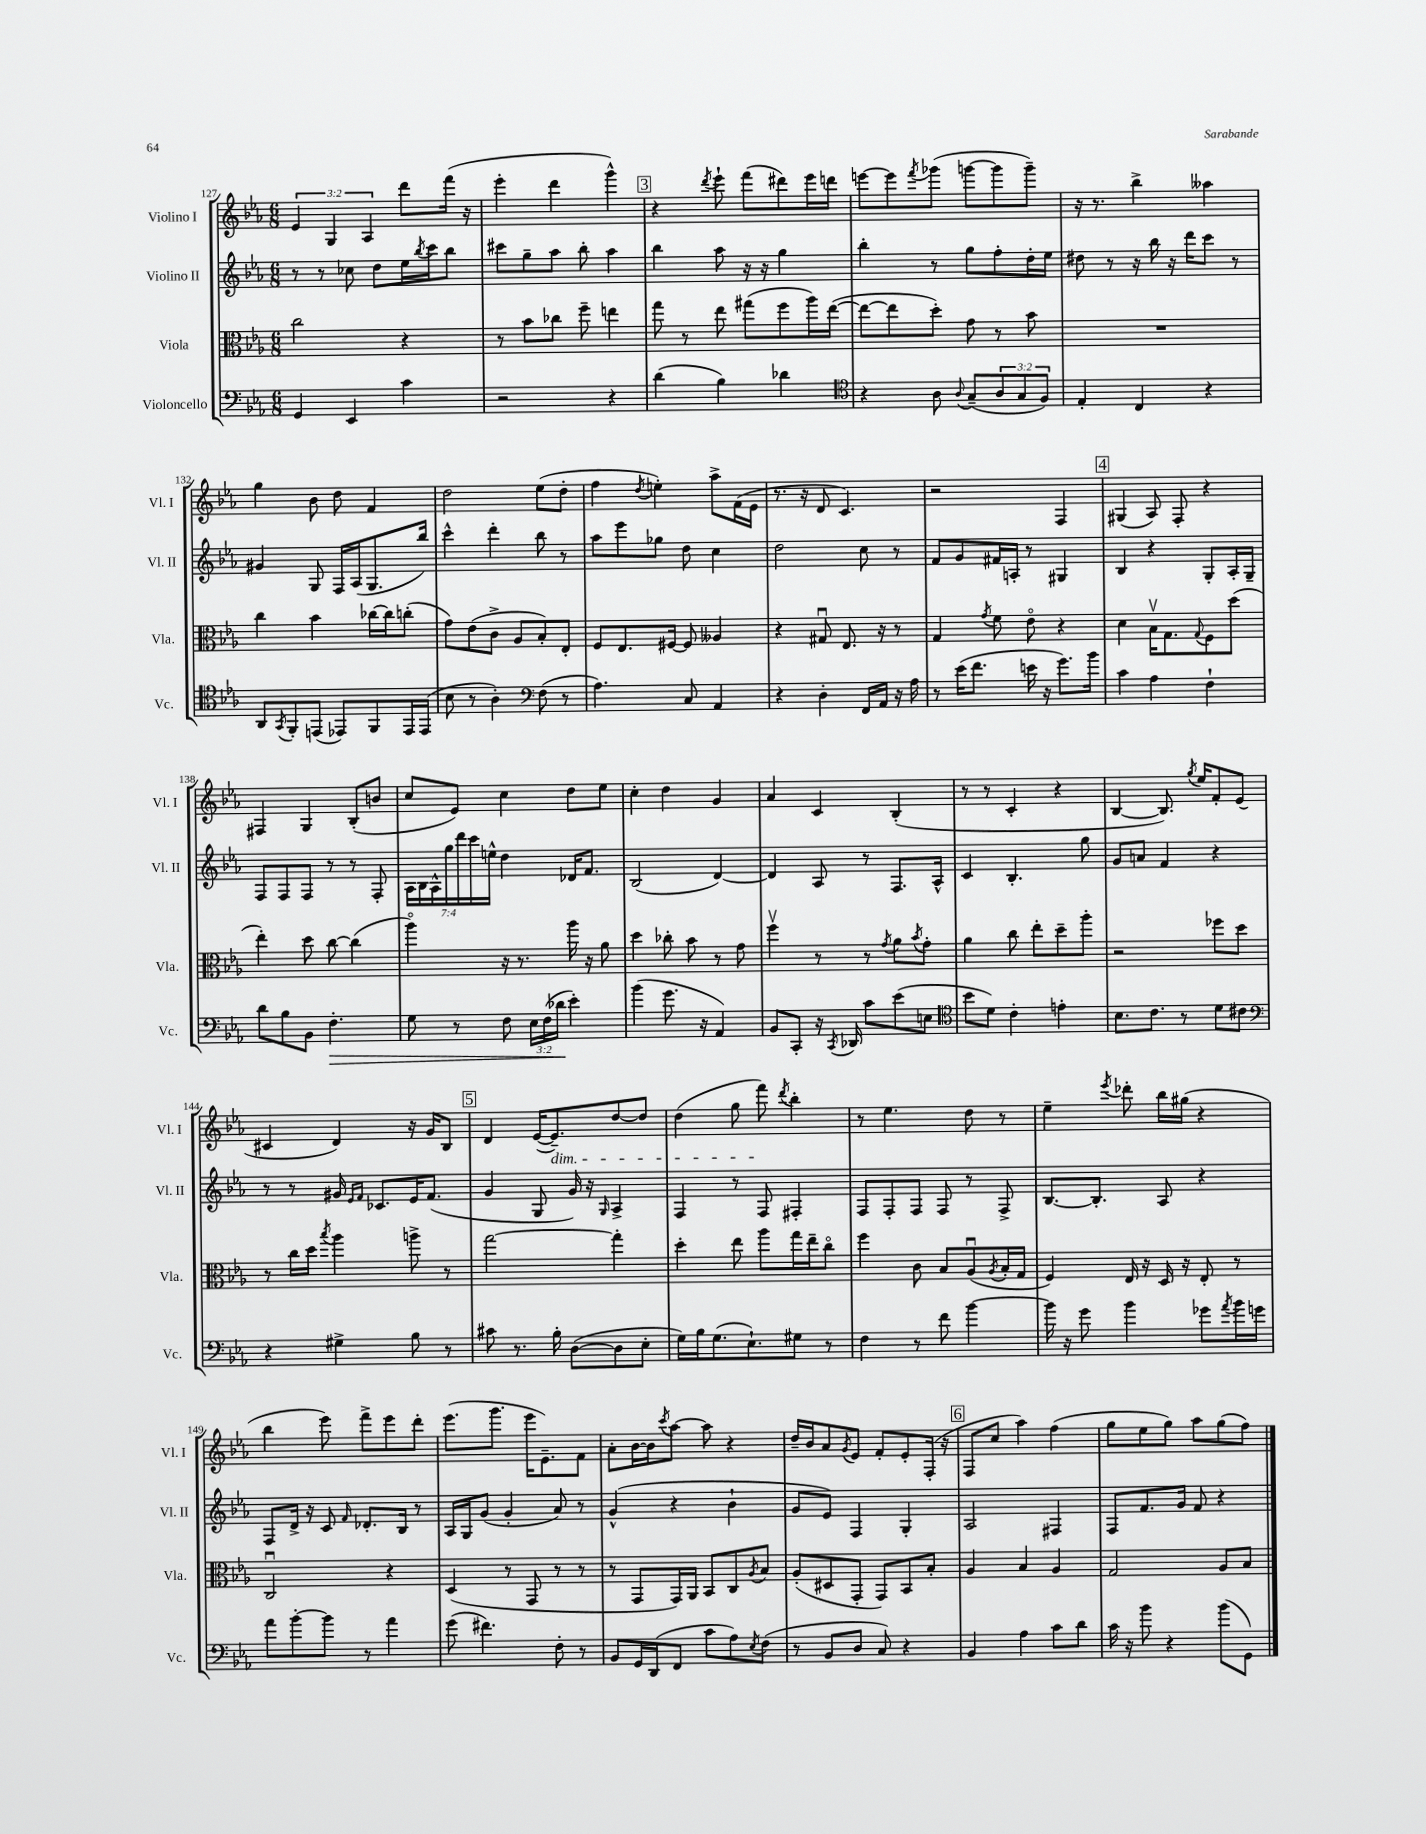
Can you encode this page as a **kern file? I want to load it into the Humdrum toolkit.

**kern	**kern	**kern	**kern
*staff4	*staff3	*staff2	*staff1
*clefF4	*clefC3	*clefG2	*clefG2
*k[b-e-a-]	*k[b-e-a-]	*k[b-e-a-]	*k[b-e-a-]
*M6/8	*M6/8	*M6/8	*M6/8
4GG/	2cc\	8r	6e-/
.	.	8r	.
.	.	.	6G/
4EE-/	.	8cc-\	.
.	.	.	6A-/
.	.	8dd\L	.
4c\	4r	16ee-\L	8ddd\L
.	.	8qbb-/	.
.	.	16ccc\J	.
.	.	8bb-\J	(16fff\Jk
.	.	.	16r
=	=	=	=
2r	8r	8ccc#\L	4eee-'\
.	8b-\L	8gg~\	.
.	8cc-\J	8aa-\J	4ddd\
.	8ff~\	8bb-'\	.
4r	4ee\	4aa-\	4ggg^^\)
=	=	=	=
(4d\	8gg\	4bb-\	4r
.	8r	.	.
.	.	.	8qddd/
4B-\)	8ee-\	8aa-\	8eee-`\
.	(8gg#\L	16r	(8fff\L
.	.	16r	.
4d-\	8ff\	4gg\	8ddd#\)
.	16aa-\L)	.	16eee-\L
.	([16ee-\JJ	.	16ddd\JJ
=	=	=	=
*clefC4	*	*	*
4r	8ee-\_L	4bb-'\	[8eee\L
.	8ee-\]	.	8eee\]
.	.	.	8qfff/
8A-\	8dd'\J)	8r	(8ggg-\J
8qqA-/	.	.	.
(8G~/L	8g\	8gg\L	[8ggg\L
12A-/	8r	8ff'\	8ggg\]
12G/	.	.	.
.	8b-\	16dd'\L	8ggg~\J)
12F/J)	.	.	.
.	.	16ee-\JJ	.
=	=	=	=
4E-'/	2.r	8dd#\	16r
.	.	.	8.r
.	.	8r	.
4C/	.	16r	4bb-^\
.	.	16bb-\	.
.	.	16r	.
.	.	16ddd\LK	.
4r	.	8ccc\J	4aa--\
.	.	8r	.
=	=	=	=
8AA-/L	4cc\	4g#/	4gg\
8qGG/	.	.	.
8FF'/	.	.	.
(8EE/J	4b-\	8G/	8b-\
8EE-/L)	.	16F/LL	8dd\
.	.	(16A-/J	.
8FF/	[16cc-\LL	8.G/	4f/
.	16cc-\]J	.	.
16EE-/L	(8cc'\J	.	.
(16EE-/JJ	.	16bb-/Jk)	.
=	=	=	=
8B-\	8g\L)	4ccc^^\	2dd\
8r	(8e-\	.	.
4A-'\)	8c^\J	4ddd'\	.
.	8A-/L	.	.
*clefF4	*	*	*
(8F\	8B-'/)	8bb-\	(8ee-\L
8r	8E-'/J	8r	8dd'\J
=	=	=	=
4.A-\)	8F/L	8aa-\L	4ff\
.	8.E-/	8eee-\	.
.	.	.	8qdd/
.	.	8gg-\J	4ee'\)
.	[16F#/Jk	.	.
8C/	8F#/]	8dd\	.
4AA-/	4A--/	4cc\	8aa-^\L
.	.	.	(16f\L
.	.	.	16e-\JJ
=	=	=	=
4r	4r	2dd\	8.r
.	.	.	16r
4D'\	8G#u/	.	8d/
.	8.E-/	.	4.c/)
16FF/LL	.	8cc\	.
16AA-/JJ	16r	.	.
16r	8r	8r	.
16A-\	.	.	.
=	=	=	=
8r	4G/	8f/L	2r
(16e-\LK	.	8g/	.
8.f\J	.	.	.
.	8qg/	.	.
.	8f\	16f#/L	.
.	.	16A'/JJ	.
16e\	8e-o\	8r	.
16r	.	.	.
8.g\L)	4r	4G#/	4F/
16b-\Jk	.	.	.
=	=	=	=
4c\	4d\	4B-/	(4G#/
4A-\	16B-v\LK	4r	8A-/)
.	8.G\	.	.
.	.	.	8F'/
.	8qqG/	.	.
4F`\	8F\	8G'/L	4r
.	(8dd\J	16A-'/L	.
.	.	16G~/JJ	.
=	=	=	=
8d\L	4ee-'\)	8F/L	4F#/
8B-\	.	8F/	.
8BB-\J	8dd\	8F/J	4G/
4.F'\	[8cc\	8r	.
.	(4cc\]	8r	(8B-'/L
.	.	8F'/	8b/J
=	=	=	=
8G\	4aa-o\)	28A-\LL	8cc/L
.	.	28B-\	.
.	.	28A-^^\	.
.	.	28gg\	.
8r	.	.	8e-/J)
.	.	28ddd\	.
.	.	28ccc\	.
.	.	28ee^^\JJ	.
8F\	16r	4dd\	4cc\
.	8.r	.	.
24E-\LL	.	.	.
(24F\	.	.	.
24d-\JJ	.	.	.
4e-'\)	16aa-\	16d-/LK	8dd\L
.	16r	8.f/J	.
.	8a-\	.	8ee-\J
=	=	=	=
(4b-\	4dd\	(2B-/	4cc'\
8.g\	8cc-'\	.	4dd\
.	8b-\	.	.
16r	.	.	.
4AA-/)	8r	[4d/)	4g/
.	8g\	.	.
=	=	=	=
8BB-/L	4ffv\	4d/]	4a-/
8CC'/J	.	.	.
16r	8r	8A-/	4c/
8qCC/	.	.	.
16DD-/	.	.	.
8c\L	8r	8r	.
.	8qg/	.	.
(8e-\	8a-\L	8.F/L	(4B-'/
.	8qb-/	.	.
8E\J	8g'\J	.	.
.	.	16A-^^/Jk	.
=	=	=	=
*clefC4	*	*	*
8b-\L	4a-\	4c/	8r
8d\J)	.	.	8r
4c'\	8cc\	4.B-'/	4c'/
.	8ee-'\L	.	.
4e'\	8dd~\	.	4r
.	8aa-'\J	8gg\	.
=	=	=	=
8.B-\L	2r	8g/L	[4B-/
.	.	8a/J	.
8.c\J	.	.	.
.	.	4f/	8.B-/])
8r	.	.	.
.	.	.	8qgg/
.	.	.	16ee-/LK
8d\L	8ff-\L	4r	8f'/
8c#\J	8dd\J	.	(8e-/J
=	=	=	=
*clefF4	*	*	*
4r	8r	8r	4c#/
.	16cc\LL	8r	.
.	16dd\JJ	.	.
.	8qbb-/	.	.
4G#^\	4aa-\	16g#/	4d/)
.	.	16qqe-/LL	.
.	.	16qqf/JJ	.
.	.	8.c-/L	.
8B-\	8aa^\	16e-/K	16r
.	.	(8.f/J	16g/LK
8r	8r	.	8B-/J
=	=	=	=
8c#\	[2gg\	4g/	4d/
8.r	.	.	.
.	.	8G/	([16e-/LK
16B-'\	.	.	8.e-~/])
([8D\L	.	16g/)	.
.	.	16r	.
.	.	16qqG/	.
8D\]	4gg'\]	4A-^/	[8dd/
8E-'\J	.	.	8dd/]J
=	=	=	=
16G\LL)	4dd'\	4F/	(4dd\
16B-\J	.	.	.
(8.G\	.	.	.
.	8ee-\	8r	8gg\
8.E-`\)	.	.	.
.	8aa-\L	8F/	8fff\)
.	.	.	8qddd/
8G#\J	16gg\L	4F#'/	4bb-'\
.	16ee-~\J	.	.
8r	8cco\J	.	.
=	=	=	=
4F\	4ff\	8F/L	8r
.	.	8F'/	4.ee-\
8r	8c\	8F/J	.
8f\	8B-/L	8F/	.
[4b-\	(8A-u/	8r	8dd\
.	8qA-/	.	.
.	16B-'/L	8F^/	8r
.	16G/JJ	.	.
=	=	=	=
16b-\]	4F/)	[8.B-/L	4ee-~\
16r	.	.	.
8g\	.	.	.
.	.	8.B-'/]J	.
.	.	.	8qeee-/
4b-\	16E-/	.	8ddd-'\
.	16r	.	.
.	16D/	8A-/	16bb-\LL
.	16r	.	(16gg#\JJ
8g-\L	8E-'/	4r	4r
8qa-/	.	.	.
16b-\L	8r	.	.
16g\JJ	.	.	.
=	=	=	=
8a-\L	2Cu/	8F/L	4bb-\
[8b-'\	.	16d^/Jk	.
.	.	16r	.
8b-\]J	.	8c/	8eee-\)
.	.	16qqf/	.
8r	.	8.d-'/L	8fff^\L
4a-\	4r	.	8eee-\
.	.	16B-/Jk	.
.	.	8r	8ddd'\J
=	=	=	=
(8g\	(4D/	16A-/LL	(8.eee-\L
.	.	16G/J	.
4.f#\)	.	(8g/J	.
.	.	.	8.ggg\J
.	8r	4g'/	.
.	8GG/	.	16eee-\LK
.	.	.	8.e-~\)
8F'\	8r	8a-/)	.
8r	8r	8r	8f\J
=	=	=	=
8BB-/L	8r	(4g^^/	8a-'\L
16GG/L	8GG/L	.	[16b-\L
(16DD/J	.	.	16b-\]J
.	.	.	8qccc/
8FF/J	16GG/L)	4r	[8aa-\J
.	16AA-/JJ	.	.
8c\L	8BB-/L	.	8aa-\]
8A-\)	8C/	4b-`\	4r
8qE-/	8qA-/	.	.
(8F\J	8B-/J	.	.
=	=	=	=
8r	(8A-'/L	8g/L	16dd~/LL
.	.	.	16b-/J
8BB-/L	8D#/	8e-/J)	8a-/
.	.	.	8qg/
8D/J	8GG'/J	4F/	8e-/J
8C/)	8GG/L)	.	8f'/L
4r	8BB-/	4G'/	8e-'/
.	8B-'/J	.	(16F'/Jk
.	.	.	16r
=	=	=	=
4BB-/	4A-/	2A-/	8F/L
.	.	.	8cc/J
4A-\	4B-/	.	4aa-\)
8c\L	4A-/	4F#/	(4ff\
8d\J	.	.	.
=	=	=	=
16c\	2G/	8F/L	8gg\L
16r	.	.	.
8b-\	.	8.f/	8ee-\
4r	.	.	8gg\J)
.	.	16g/Jk	.
.	.	8f/	8aa-\L
(8b-\L	8A-/L	4r	(8gg\
8GG\J)	8B-/J	.	8ff\J)
==	==	==	==
*-	*-	*-	*-
